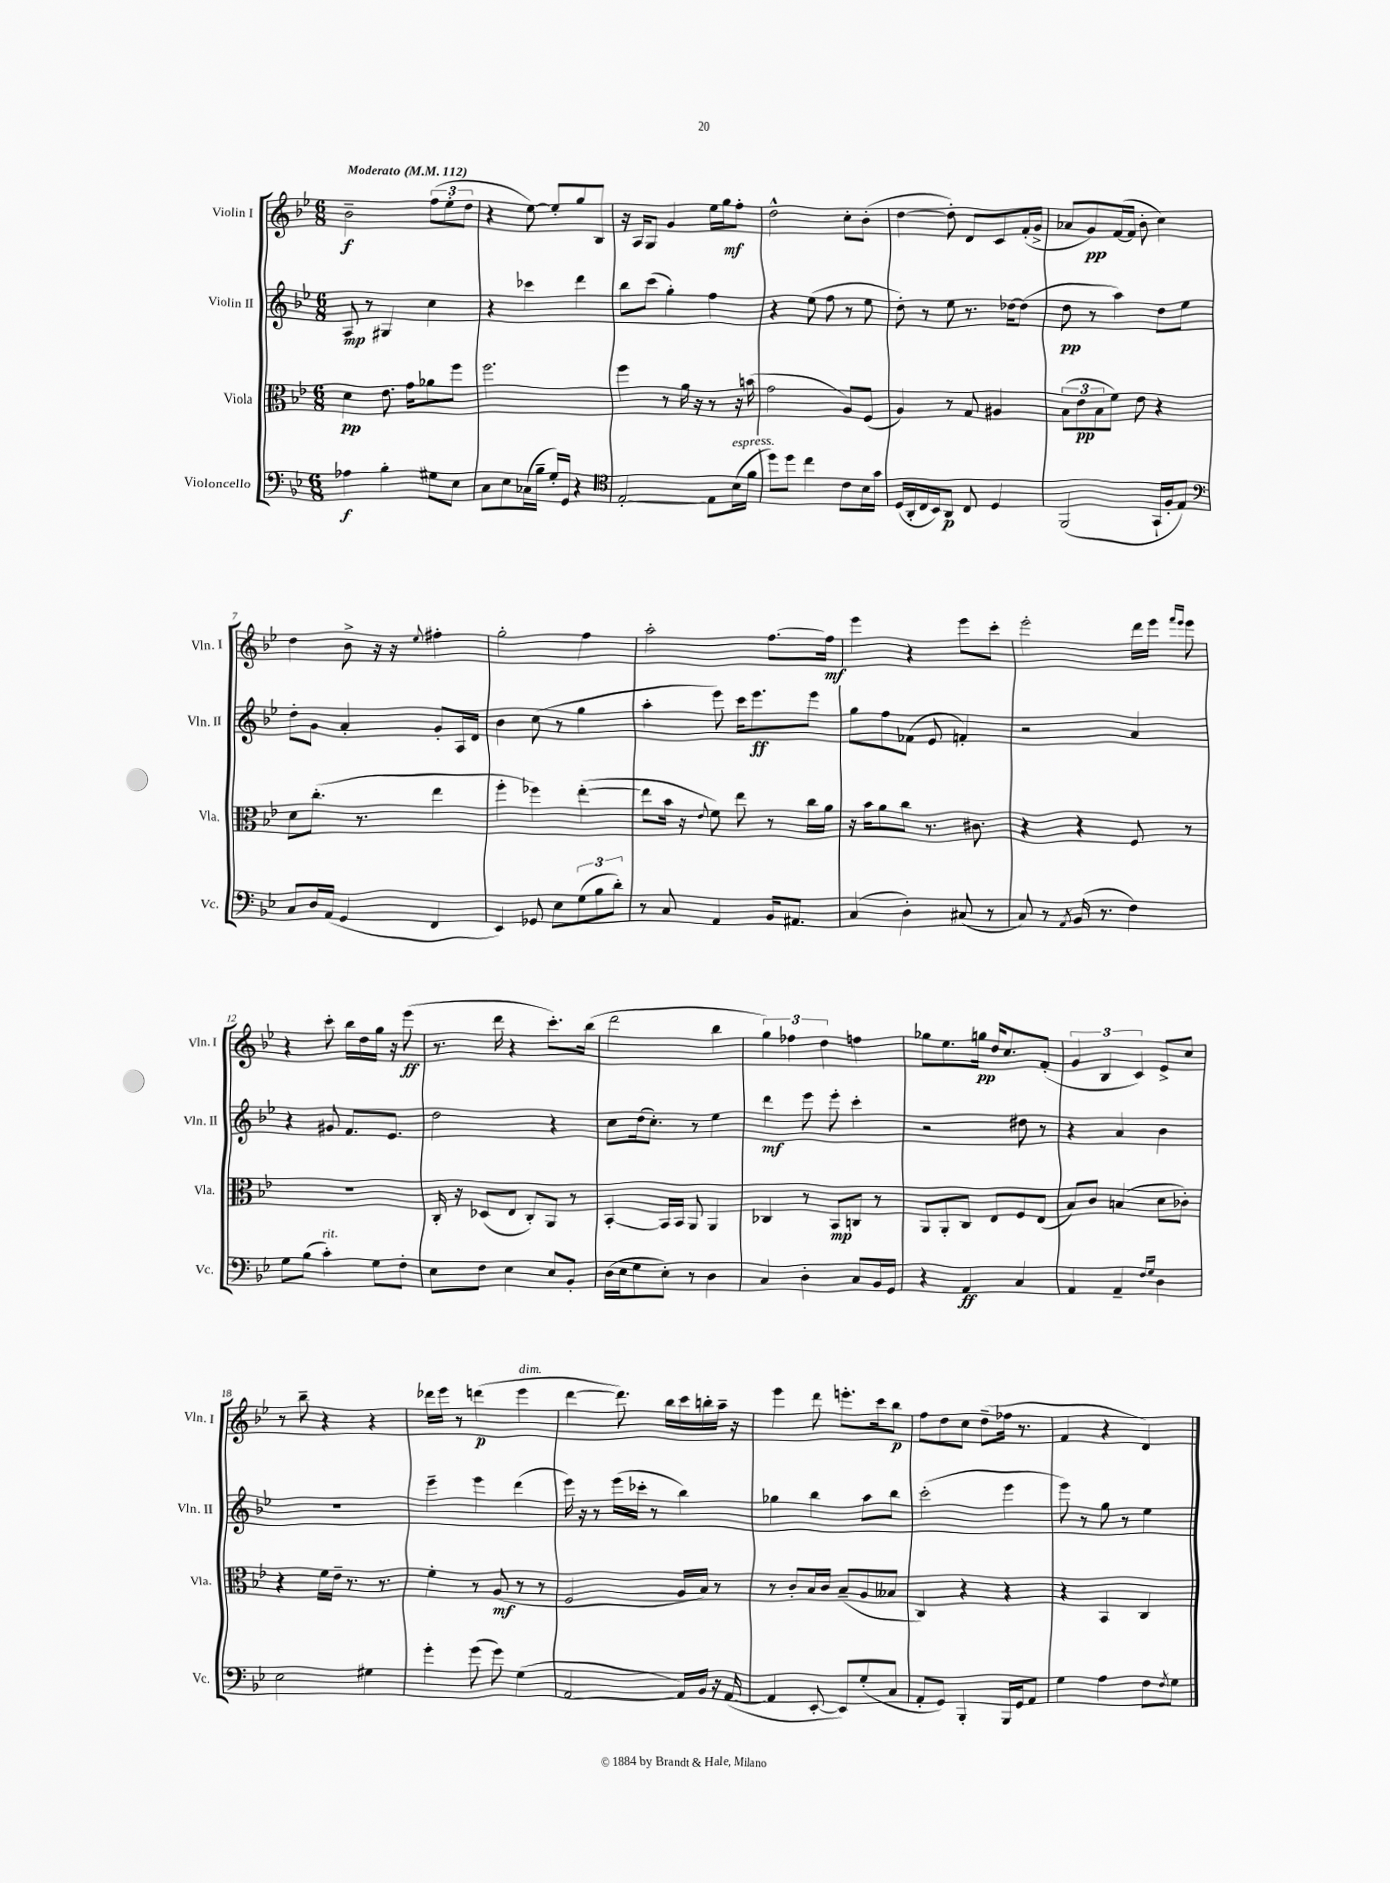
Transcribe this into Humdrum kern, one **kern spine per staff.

**kern	**kern	**kern	**kern
*staff4	*staff3	*staff2	*staff1
*clefF4	*clefC3	*clefG2	*clefG2
*k[b-e-]	*k[b-e-]	*k[b-e-]	*k[b-e-]
*M6/8	*M6/8	*M6/8	*M6/8
*MM112	*MM112	*MM112	*MM112
4A-	4d	8A	2b-~
.	.	8r	.
4B-'	8.e-	4G#	.
.	16g	.	.
8G#	8a-	4cc	(12ff
.	.	.	12ee-'
8E-	8ff	.	.
.	.	.	12dd
=	=	=	=
8C	2.ff	4r	4r
8E-	.	.	.
(16C-	.	4ccc-	[8ee-)
16B-~	.	.	.
16G')	.	.	8ee-']
16GG	.	.	.
4r	.	4ddd	8gg
.	.	.	8B-
=	=	=	=
*clefC4	*	*	*
[2E-'	4ff	8bb-	16r
.	.	.	16A
.	.	(8ccc	8G
.	8r	4gg')	4g
.	16a	.	.
.	16r	.	.
8E-]	8r	4ff	16ee-
.	.	.	16gg
(16B-	16r	.	8ff'
16f	(16b	.	.
=	=	=	=
8dd)	2g	4r	2dd^^
8dd	.	.	.
4cc	.	(8ee-	.
.	.	8ff	.
8c	8A)	8r	8cc'
16B-	(8F	8ee-	(8b-'
16g	.	.	.
=	=	=	=
(16D	4A)	8dd')	[4dd
16AA'	.	.	.
16C	.	8r	.
16BB-)	.	.	.
8AA	8r	8ee-	8dd'])
8C	8G	8.r	8d
4D	4A#	.	8c
.	.	[16dd-	.
.	.	(8dd-]	(16f'
.	.	.	16g^
=	=	=	=
(2FF	(12B-	8dd	8a-
.	12e-	.	.
.	.	8r	8g)
.	12B-	.	.
.	8f)	4aa)	([16f
.	.	.	16f]
.	8e-	.	8b-'
16GG`	4r	8dd	4cc)
16F'	.	.	.
8E-)	.	8ee-	.
=	=	=	=
*clefF4	*	*	*
8C	8d	8dd'	4dd
16D	(8.cc'	8g	.
(16AA	.	.	.
4GG	.	4a'	8b-^
.	8.r	.	.
.	.	.	16r
.	.	.	16r
.	.	.	8qqee-
4FF	4ee-	8g'	4ff#'
.	.	16A	.
.	.	16d	.
=	=	=	=
4EE-)	4ff'	4b-	2gg'
8GG-	4ff-)	(8cc	.
8E-	.	8r	.
(12G	([4ee-'	4gg	4ff
12B-	.	.	.
12d')	.	.	.
=	=	=	=
8r	8ee-]	4aa'	2aa'
8C	16b-	.	.
.	16r	.	.
.	8qqe-	.	.
4AA	8f)	8eee-)	.
.	8ee-	16ccc	.
.	.	8.eee-	.
16BB-	8r	.	[8.ff
8.AA#	.	.	.
.	16cc	8eee-	.
.	16a	.	16ff]
=	=	=	=
(4C	16r	8gg	4eee-
.	16b-	.	.
.	8a	8ff	.
4D')	8cc	(8f-	4r
.	8.r	8e-	.
(8C#	.	4f')	8eee-
.	8.c#	.	.
8r	.	.	8ccc'
=	=	=	=
8C)	4r	2r	2eee-'
8r	.	.	.
8qAA	.	.	.
(16BB-	4r	.	.
8.r	.	.	.
4F)	8F	4a	16ddd
.	.	.	16eee-
.	.	.	16qqfff
.	.	.	16qqeee-
.	8r	.	8eee-
=	=	=	=
8G	2.r	4r	4r
(8B-	.	.	.
4c')	.	8g#	8ccc'
.	.	8.f	16bb-
.	.	.	16dd
8G	.	.	16gg
.	.	8.e-	16r
8F'	.	.	(8eee-
=	=	=	=
8E-	16C'	2dd	8.r
.	16r	.	.
8F	(8D-	.	.
.	.	.	16ddd
4E-	8E-	.	4r
.	8C')	.	.
8E-	8AA	4r	8.ccc')
8BB-'	8r	.	.
.	.	.	(16bb-
=	=	=	=
(16D	[4BB-'	8cc	2ddd
16E-	.	.	.
8G	.	(16dd	.
.	.	8.cc')	.
8E-')	16BB-]	.	.
.	16BB-	.	.
8r	8AA	8r	.
4D	4AA	4ee-	4bb-
=	=	=	=
4C	4C-	4ddd	6gg)
.	.	.	6ff-
4D'	8r	8eee-	.
.	.	.	6dd
.	8BB-	8eee-'	.
8C	8C	4ccc'	4ff
16BB-	8r	.	.
16GG	.	.	.
=	=	=	=
4r	8AA	2r	8gg-
.	8AA'	.	8.ee-
4AA	8C	.	.
.	.	.	16gg
.	8E-	.	16dd
.	.	.	8.cc
4C	8F	8dd#	.
.	(8E-	8r	(8f'
=	=	=	=
4AA	8B-)	4r	6g
.	8c	.	.
.	.	.	6B-
4AA~	(4B	4a	.
.	.	.	6c)
16qqF	.	.	.
16qqG	.	.	.
4D	8d	4b-	8e-^
.	8c-')	.	8cc
=	=	=	=
2E-	4r	2.r	8r
.	.	.	8bb-~
.	16f	.	4r
.	16e-~	.	.
.	8.r	.	.
4G#	.	.	4r
.	8.r	.	.
=	=	=	=
4g'	4f'	4eee-~	16ddd-
.	.	.	16eee-
.	.	.	8r
(8g	8r	4eee-	(4ddd
8g)	(8A	.	.
(4G	8r	(4ddd	4eee-
.	8r	.	.
=	=	=	=
[2AA	2F	16eee-)	[4ddd
.	.	16r	.
.	.	8r	.
.	.	(16eee-	8.ddd])
.	.	16ccc-'	.
.	.	8r	.
.	.	.	16bb-
16AA])	16A	4bb-)	16ccc
16BB-	16B-)	.	16bb'
16r	8r	.	16aa~
([16AA	.	.	16r
=	=	=	=
4AA]	8r	4gg-	4eee-
.	8c'	.	.
[8EE-'	16B-	4bb-	8ddd
.	16c	.	.
8EE-])	(8B-~	.	8.eee'
(8G'	8A	8aa	.
.	.	.	16ccc
8C	8B--	8bb-	8bb-
=	=	=	=
8AA'	4C)	(2ccc'	8ff
8GG)	.	.	8dd
4BBB-'	4r	.	8cc
.	.	.	(8dd~
16BBB-	4r	4eee-	16ff-
16GG	.	.	8.r
8AA	.	.	.
=	=	=	=
4G	4r	8eee-)	4f
.	.	8r	.
4A	4BB-	8gg	4r
.	.	8r	.
8F	4C	4ee-	4d)
8qF	.	.	.
8G	.	.	.
==	==	==	==
*-	*-	*-	*-
